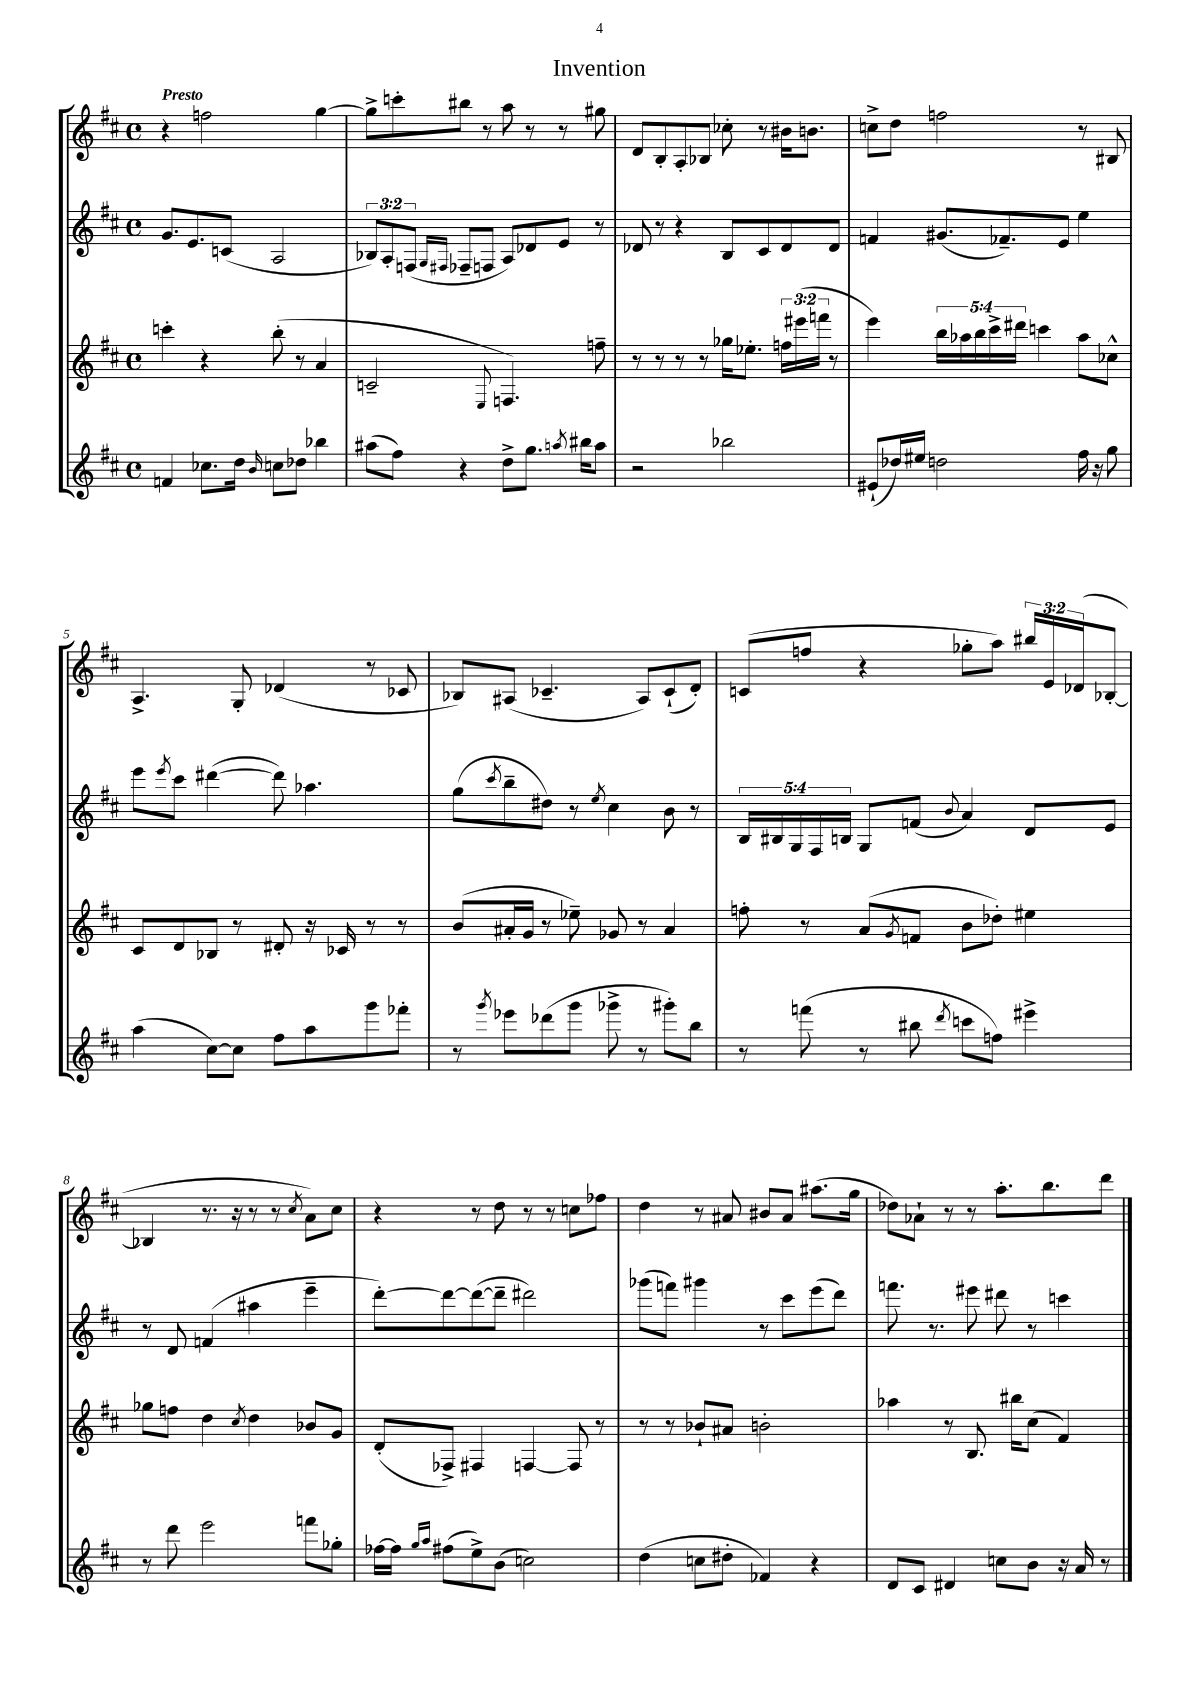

**kern	**kern	**kern	**kern
*staff4	*staff3	*staff2	*staff1
*clefG2	*clefG2	*clefG2	*clefG2
*k[f#c#]	*k[f#c#]	*k[f#c#]	*k[f#c#]
*M4/4	*M4/4	*M4/4	*M4/4
*met(c)	*met(c)	*met(c)	*met(c)
4f	4ccc'	8.g	4r
.	.	8.e	.
8.cc-	4r	.	2ff
.	.	(8c	.
16dd	.	.	.
16qqb	.	.	.
8cc	(8bb'	2A	.
8dd-	8r	.	.
4bb-	4a	.	[4gg
=	=	=	=
(8aa#	2c~	12B-)	8gg^]
.	.	12A'	.
8ff#)	.	.	8ccc'
.	.	(12F	.
.	.	16qqG	.
.	.	16qqF#	.
4r	.	8F-~	8bb#
.	.	8F	8r
.	8qqE	.	.
8dd^	4.F)	8A)	8aa
8.gg	.	8d-	8r
.	.	8e	8r
8qaa	.	.	.
16bb#	.	.	.
8aa	8ff~	8r	8gg#
=	=	=	=
2r	8r	8d-	8d
.	8r	8r	8B'
.	8r	4r	8A'
.	8r	.	8B-
2bb-	16gg-	8B	8cc-'
.	8.ee-'	.	.
.	.	8c#	8r
.	24ff	8d-	16b#
.	(24eee#	.	.
.	.	.	8.b
.	24fff	.	.
.	8r	8d-	.
=	=	=	=
(8e#`	4eee)	4f	8cc^
16dd-)	.	.	8dd
16ee#	.	.	.
2dd	20bb	(8.g#	2ff
.	20aa-	.	.
.	20bb	.	.
.	20ccc#^	.	.
.	.	8.f-~)	.
.	20ddd#	.	.
.	4ccc	.	.
.	.	8e	.
16ff#	8aa-	4ee	8r
16r	.	.	.
8gg	8cc-^^	.	8B#
=	=	=	=
(4aa	8c#	8eee	4.A^
.	.	8qeee	.
.	8d	8ccc#	.
[8cc#)	8B-	([4ddd#	.
8cc#]	8r	.	8G'
8ff#	8d#'	8ddd#])	(4d-
8aa	16r	4.aa-	.
.	16c-	.	.
8ggg	8r	.	8r
8fff-'	8r	.	8c-
=	=	=	=
8r	(8b	(8gg	8B-)
8qggg	.	8qccc#	.
8eee-	16a#'	8bb~	(8A#
.	16g	.	.
(8ddd-	8r	8dd#)	4.c-~
8ggg	8ee-~)	8r	.
.	.	8qee	.
8ggg-^	8g-	4cc#	.
8r	8r	.	8A#)
8ggg#')	4a#	8b	(8c-`
8bb	.	8r	8d')
=	=	=	=
8r	8ff'	20B	(8c
.	.	20B#	.
.	.	20G	.
(8fff	8r	.	8ff
.	.	20F#	.
.	.	20B	.
8r	(8a	8G	4r
.	8qg	.	.
8bb#	8f	(8f	.
8qddd	.	8qqb	.
8ccc	8b	4a)	8gg-'
8ff)	8dd-')	.	8aa)
4eee#^	4ee#	8d	24bb#
.	.	.	24e
.	.	.	(24d-
.	.	8e	[8B-'
=	=	=	=
8r	8gg-	8r	4B-]
8ddd	8ff	8d	.
2eee	4dd	(4f	8.r
.	.	.	16r
.	8qcc#	.	.
.	4dd	4aa#	8r
.	.	.	8r
.	.	.	8qcc#
8fff	8b-	4eee~	8a)
8gg-'	8g	.	8cc#
=	=	=	=
[16ff-	(8d'	[8ddd')	4r
16ff-]	.	.	.
16qqgg	.	.	.
16qqaa	.	.	.
(8ff#	8F-^)	8ddd_	.
8ee^)	4F#	(8ddd_	8r
(8b	.	8ddd~]	8dd
2cc)	[4F	2ddd#)	8r
.	.	.	8r
.	8F]	.	8cc
.	8r	.	8ff-
=	=	=	=
(4dd	8r	(8ggg-	4dd
.	8r	8fff)	.
8cc	8b-`	4ggg#	8r
8dd#'	8a#	.	8a#
4f-)	2b'	8r	8b#
.	.	8ccc#	8a#
4r	.	(8eee	(8.aa#
.	.	8ddd)	.
.	.	.	16gg
=	=	=	=
8d	4aa-	8.fff	8dd-)
8c#	.	.	8a-`
.	.	8.r	.
4d#	8r	.	8r
.	8.B	8eee#	8r
8cc	.	8ddd#	8.aa'
.	16bb#	.	.
8b	(8cc#	8r	.
.	.	.	8.bb
16r	4f#)	4ccc	.
16a	.	.	.
8r	.	.	8ddd
==	==	==	==
*-	*-	*-	*-
